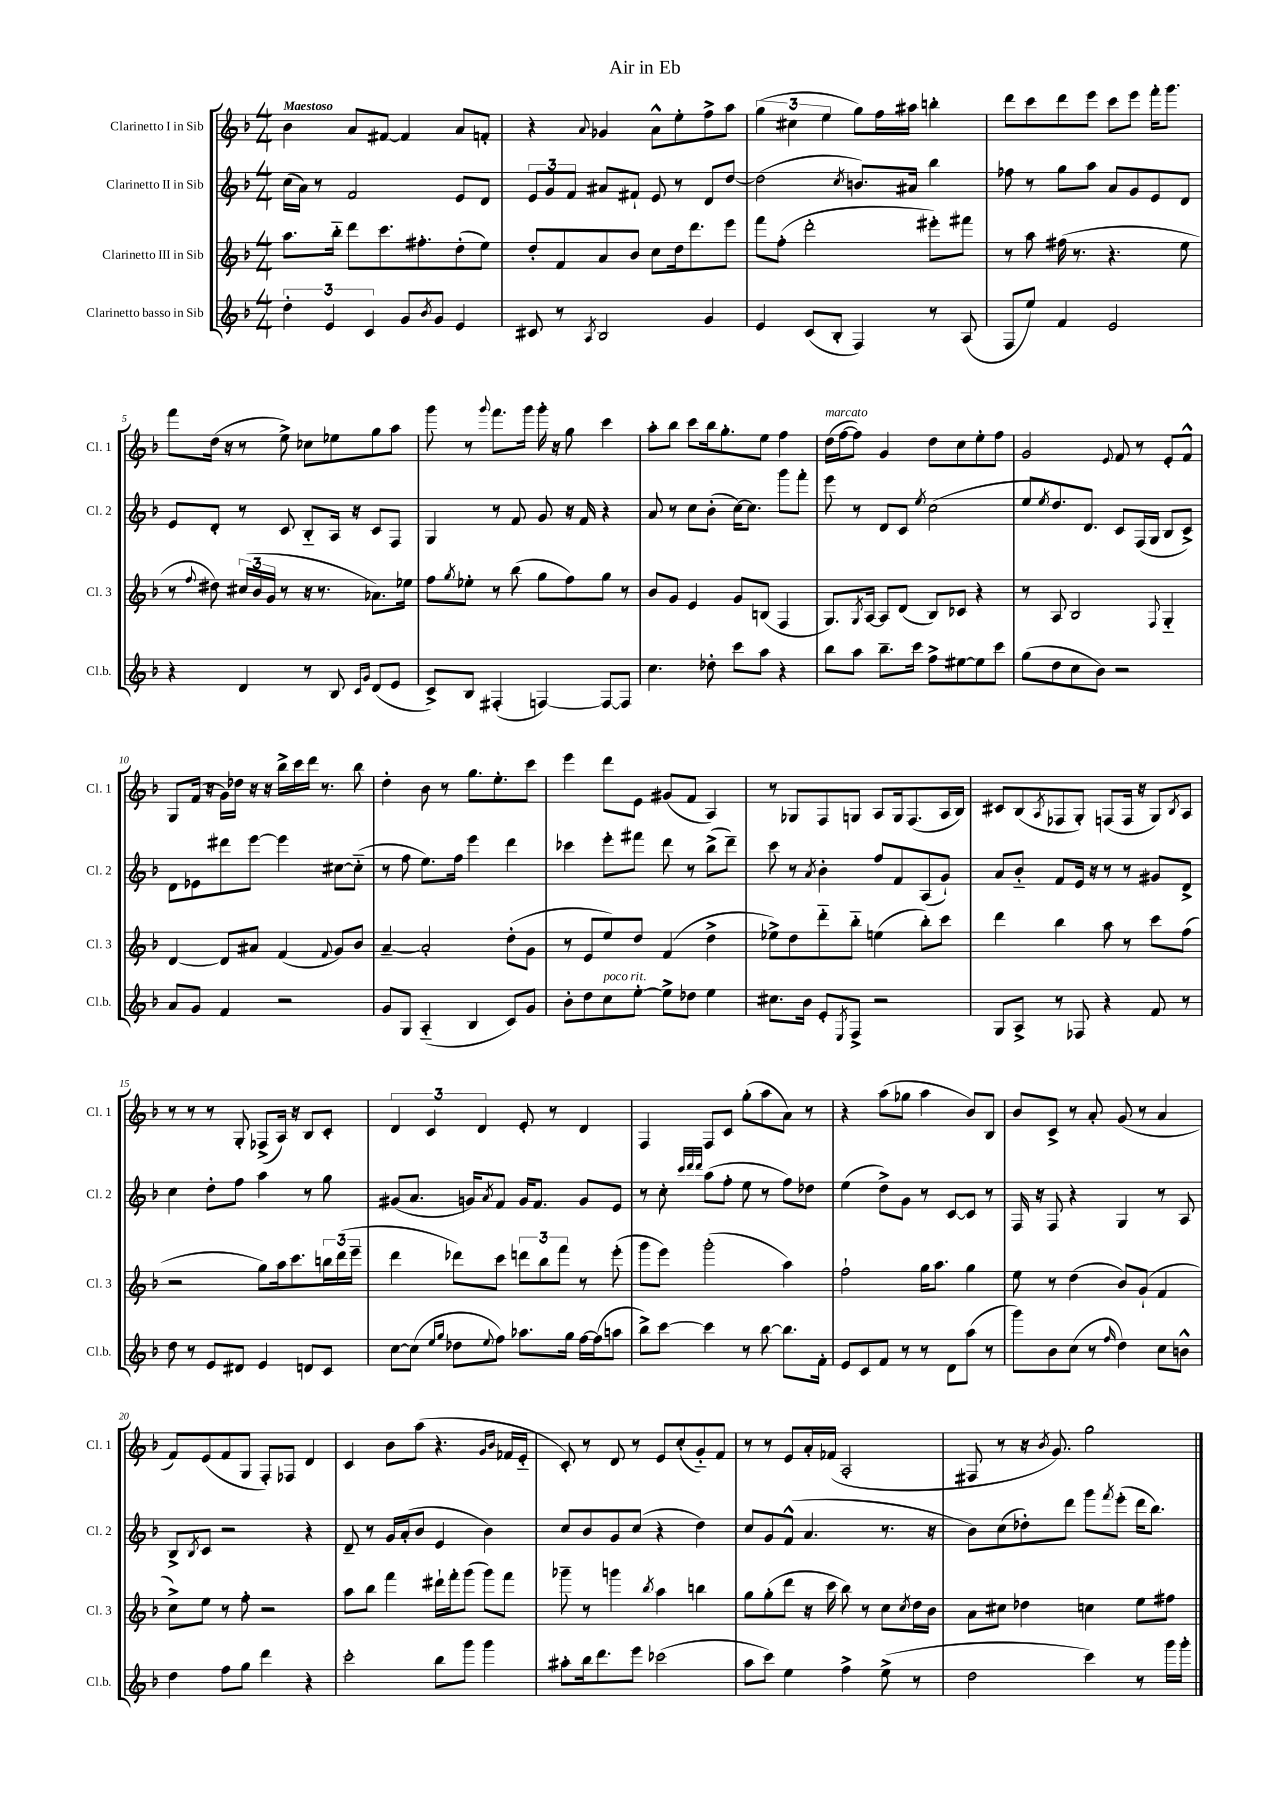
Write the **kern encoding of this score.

**kern	**kern	**kern	**kern
*part4	*part3	*part2	*part1
*staff4	*staff3	*staff2	*staff1
*I"Clarinetto basso in Sib	*I"Clarinetto III in Sib	*I"Clarinetto II in Sib	*I"Clarinetto I in Sib
*I'Cl.b.	*I'Cl. 3	*I'Cl. 2	*I'Cl. 1
*clefG2	*clefG2	*clefG2	*clefG2
*k[b-]	*k[b-]	*k[b-]	*k[b-]
*M4/4	*M4/4	*M4/4	*M4/4
=1	=1	=1	=1
!	!	!	!LO:TX:a:B:t=Maestoso
6dd'\	8.aa\L	(16cc\LL	4b-\
.	.	16a\JJ)	.
.	.	8r	.
6e/	.	.	.
.	16bb-\Jk	.	.
.	8ddd\L	2f/	8a/L
6c/	.	.	.
.	8.ccc\	.	[8f#X/J
8g/L	.	.	4f#/]
.	8.ff#X'\	.	.
8qb-/	.	.	.
8g/J	.	.	.
4e/	(8dd'\	8e/L	8a/L
.	8ee\J)	8d/J	8fn'/J
=2	=2	=2	=2
8c#X/	8dd'/L	12e/L	4r
.	.	12g/	.
8r	8f/	.	.
.	.	12f/J	.
8qA/	.	.	8qqa/
2B-/	8a/	8a#X/L	4g-X/
.	8b-/J	8f#X`/J	.
.	8cc\L	8e/	8a^^\L
.	16dd\k	8r	8ee'\
.	8.ddd\	.	.
4g/	.	8d/L	8ff^\
.	8eee\J	[8dd/J	8aa\J
=3	=3	=3	=3
4e/	8fff\L	(2dd\]	(6gg\
.	(8ff'\J	.	.
.	.	.	6cc#X\
(8c/L	2ddd'\	.	.
.	.	.	6ee\
8B-'/J	.	.	.
.	.	8qcc/	.
4F/)	.	8.bn/L)	8gg\L)
.	.	.	16ff\L
.	.	16a#X/Jk	16aa#X\JJ
8r	8eee#X'\L)	4bb-\	4bbn'\
(8A/	8fff#X\J	.	.
=4	=4	=4	=4
8F/L	8r	8ff-X\	8ddd\L
8ee/J)	8aa\	8r	8ccc\
4f/	(16ff#X\	8gg\L	8ddd\
.	8.r	.	.
.	.	8aa\J	8eee\J
2e/	4.r	8a/L	8ccc\L
.	.	8g/	8eee\J
.	.	8e/	16fff'\KL
.	.	.	8.ggg\J
.	8ee\	8d/J	.
!!LO:LB:g=z
=5	=5	=5	=5
4r	8r	8e/L	8fff\L
.	8qqff/	.	.
.	8dd#X\)	8d'/J	(16dd\Jk
.	.	.	16r
4d/	(24cc#X/LL	8r	8r
.	24b-/	.	.
.	24g/JJ	.	.
.	8r	8c/	8ee^\)
8r	16r	8B-/L	8cc-X\L
.	8.r	.	.
8B-/	.	16A/Jk	8ee-X\
.	.	16r	.
16qqc/LL	.	.	.
16qqg/JJ	.	.	.
(8d/L	8.a-X\L)	8c/L	8gg\
8e/J	.	8F/J	8aa\J
.	16ee-X\Jk	.	.
=6	=6	=6	=6
8c^/L)	8ff\L	4G/	8ggg\
.	8qgg/	.	.
8B-/J	8ee-X'\J	.	8r
.	.	.	8qqggg/
(4F#X'/	8r	8r	8.fff\L
.	(8bb-\	8f/	.
.	.	.	16ggg\Jk
[4Fn/)	8gg\L	8g/	16ggg'\
.	.	.	16r
.	8ff\)	16r	8gg\
.	.	16f/	.
8F/L_	8gg\J	4r	4ccc\
8F/J]	8r	.	.
=7	=7	=7	=7
4.cc\	8b-/L	8a/	8aa'\L
.	8g/J	8r	8bb-\J
.	4e/	8cc\L	8ccc\L
8dd-X'\	.	(8b-'\J	16bb-\k
.	.	.	8.gg'\
8ccc\L	8g/L	[16cc\KL)	.
.	.	8.cc\J]	.
8aa\J	(8Bn/J	.	8ee\J
4r	4F/	8ggg\L	4ff\
.	.	8fff'\J	.
=8	=8	=8	=8
!	!	!	!LO:TX:a:i:t=marcato
8bb-\L	8.G/L)	8eee\	(16dd\LL
.	.	.	[16ff\J
8aa\J	.	8r	8ff\J])
.	8qG/	.	.
.	[16A/Jk	.	.
8.bb-~\L	8A/L]	8d/L	4g/
.	(8d/J	8c/J	.
16ccc\Jk	.	.	.
.	.	8qee/	.
8ff^\L	8B-/L)	(2cc\	8dd\L
[8ee#X\	8c-X/J	.	8cc\
8ee#\]	4r	.	8ee'\
8ccc\J	.	.	8ff\J
=9	=9	=9	=9
(8gg\L	8r	8ee/L	2g/
.	.	8qee/	.
8dd\	8A/	8.dd/)	.
8cc\	2B-/	.	.
.	.	8.d/J	.
8b-\J)	.	.	.
.	.	.	8qqe/
2r	.	8c/L	8f/
.	.	(16F/L	8r
.	.	16G/JJ	.
.	8qqF/	.	.
.	4G/	8B-/L	8e'/L
.	.	8c^/J)	8f^^/J
!!LO:LB:g=z
=10	=10	=10	=10
8a/L	[4d/	8d\L	8G/L
8g/J	.	8e-X\	(16f/Jk
.	.	.	16r
4f/	8d/L]	8ddd#X\	16g\LL)
.	.	.	16dd-X\JJ
.	8a#X/J	[8eee\J	16r
.	.	.	16r
2r	(4f/	4eee\]	16bb-^\LL
.	.	.	16ccc\
.	.	.	16ddd\JJ
.	.	.	8.r
.	8qqf/	.	.
.	8g/L)	[8cc#X\L	.
.	8b-/J	(8cc#\J]	8bb-\
=11	=11	=11	=11
8g/L	[4a~/	8r	4dd'\
8G/J	.	8ff\	.
(4A/	2a'/]	8.ee\L)	8b-\
.	.	.	8r
.	.	16ff\Jk	.
4B-/	.	4eee\	8.gg\L
.	.	.	8.ee'\
8c/L)	(8dd'\L	4ddd\	.
8g/J	8g\J	.	8ccc\J
=12	=12	=12	=12
8b-'\L	8r	4ccc-X\	4eee\
8dd\	8e/L	.	.
!LO:TX:a:i:t=poco rit.	!	!	!
8cc\	8ee/)	8eee'\L	8ddd\L
[8ee'\J	8dd/J	8fff#X\J	8e\J
8ee^\L]	(4f/	8ddd\	(8g#X/L
8dd-X\J	.	8r	8f/J
4ee\	4dd^\	(8bb-^\L	4A/)
.	.	8ddd~\J)	.
=13	=13	=13	=13
8.cc#X\L	8ee-X^\L)	8ccc\	8r
.	8dd\	8r	8G-X/L
16b-\Jk	.	.	.
.	.	8qa/	.
8e'/L	8ddd\	4b-'\	8F/
8qE/	.	.	.
8F^/J	8bb-\J	.	8Gn/J
2r	(4een\	8ff/L	8A/L
.	.	8f/	16G/k
.	.	.	(8.F/
.	8bb-'\L)	(8A/	.
.	8ccc\J	8g`/J)	16A/L
.	.	.	16B-/JJ)
=14	=14	=14	=14
8G/L	4ddd\	8a/L	8c#X/L
8A^/J	.	8b-/J	(8B-/
.	.	.	8qA/
8r	4bb-\	8f/L	8F-X/
8F-X/	.	16e/Jk	8G'/J)
.	.	16r	.
4r	8aa\	8r	(8Fn/L
.	8r	8r	16F/Jk
.	.	.	16r
8f/	8ccc\L	8g#X/L	8G/L)
.	.	.	8qB-/
8r	(8ff\J	8d^/J	8A/J
!!LO:LB:g=z
=15	=15	=15	=15
8dd\	2r	4cc\	8r
8r	.	.	8r
8e/L	.	8dd'\L	8r
8d#X/J	.	8ff\J	8G'/
4e/	8gg\L)	4aa\	(8F-X^/L
.	16aa\k	.	16A/Jk)
.	8.ccc\	.	16r
8dn/L	.	8r	8B-/L
8c/J	24bbn\L	8gg\	8c'/J
.	(24ddd\	.	.
.	24eee~\JJ	.	.
=16	=16	=16	=16
[8cc\L	4ddd\	(8g#X/L	6d/
(8cc\J]	.	8.a/J	.
.	.	.	6c/
16qqee/LL	.	.	.
16qqgg/JJ	.	.	.
8dd-X\L	8ddd-X\L)	.	.
.	.	16gn/KL)	.
.	.	.	6d/
8qqee/	.	8qa/	.
8ff\J)	8ccc\J	8f/J	.
8.aa-X\L	12dddn\L	16g/KL	8e'/
.	.	8.f/J	.
.	12bb-\	.	.
.	.	.	8r
.	12fff\J	.	.
16gg\Jk	.	.	.
[16ff\LL	8r	8g/L	4d/
(16ff\J]	.	.	.
8aan\J	(8eee'\	8e/J	.
=17	=17	=17	=17
8bb-^\L)	8ggg\L	8r	4F/
[8ccc\J	8eee\J)	8cc'\	.
.	.	32qqccc/LLL	.
.	.	32qqddd/	.
.	.	32qqddd/JJJ	.
4ccc\]	(2ggg'\	(8aa\L	8F/L
.	.	8ff'\J	8c/J
8r	.	8ee\	(8gg'\L
[8bb-\	.	8r	8aa\
8.bb-\L]	4aa\)	8ff\L)	8a\J)
.	.	8dd-X\J	8r
16f'\Jk	.	.	.
=18	=18	=18	=18
8e/L	2ff`\	(4ee\	4r
8c/	.	.	.
8f/J	.	8dd^\L)	(8aa\L
8r	.	8g\J	8gg-X\J
8r	16gg\KL	8r	4aa\
.	8.aa\J	.	.
8d\L	.	[8c/L	.
(8aa\J	4gg\	8c/J]	8b-/L)
8r	.	8r	8B-/J
=19	=19	=19	=19
8ggg\L)	8ee\	16F/	8b-/L
.	.	16r	.
8b-\	8r	8F/	8c^/J
(8cc\J	(4dd\	4r	8r
8r	.	.	8a'/
16qqff/	.	.	.
4dd\)	8b-/L)	4G/	(8g/
.	(8g`/J	.	8r
8cc\L	4f/	8r	4a/
8bn^^\J	.	8A/	.
!!LO:LB:g=z
=20	=20	=20	=20
4dd\	8cc^\L)	8B-^/L	8f/L)
.	.	8qB-/	.
.	8ee\J	8c/J	(8e/
8ff\L	8r	2r	8f/
8gg\J	8ff'\	.	8G/J
4ddd\	2r	.	8F'/L)
.	.	.	8F-X/J
4r	.	4r	4d/
=21	=21	=21	=21
2ccc'\	8aa\L	8d~/	4c/
.	8bb-\J	8r	.
.	4fff\	16g/LL	8b-\L
.	.	(16a'/J	.
.	.	8b-/J	(8aa\J
8bb-\L	16ddd#X`\LL	4e/	4.r
.	16fff'\J	.	.
8ggg\J	(8ggg\J	.	.
4ggg\	8ggg\L)	4b-\)	.
.	.	.	16qqg/LL
.	.	.	16qqb-/JJ
.	8fff\J	.	16f-X/LL
.	.	.	16e/JJ
=22	=22	=22	=22
8aa#X'\L	8ggg-X~\	8cc/L	8c'/)
16bb-\k	8r	8b-/	8r
8.ddd\	.	.	.
.	4gggn\	8g/	8d/
8eee\J	.	(8cc/J	8r
.	8qbb-/	.	.
(2ccc-X\	4aa\	4r	8e/L
.	.	.	(8cc'/
.	4bbn\	4dd\)	8g/)
.	.	.	8f/J
=23	=23	=23	=23
8aa\L	8gg\L	8cc/L	8r
8ccc\J)	(8gg'\	8g/	8r
4ee\	8ddd\J	(8f^^/J	8e/L
.	16r	4.a/	16a'/L
.	16ccc\	.	(16f-X/JJ
4ff^\	8bb-\)	.	2A'/
.	8r	.	.
(8ee^\	8cc\L	8.r	.
.	8qcc/	.	.
8r	16dd\L	.	.
.	16b-\JJ	16r	.
=24	=24	=24	=24
2dd\	8a\L	8b-\L)	8F#X/
.	8cc#X\J	(8cc\	8r
.	4dd-X\	8dd-X'\)	16r
.	.	.	8qb-/
.	.	.	8.g/)
.	.	8ddd\J	.
4ccc\)	4ccn\	8ggg\L	2gg\
.	.	8qfff/	.
.	.	(8eee'\J	.
8r	8ee\L	16ddd\KL	.
.	.	8.bb-\J)	.
16ggg\LL	8ff#X\J	.	.
16ggg'\JJ	.	.	.
==	==	==	==
*-	*-	*-	*-
